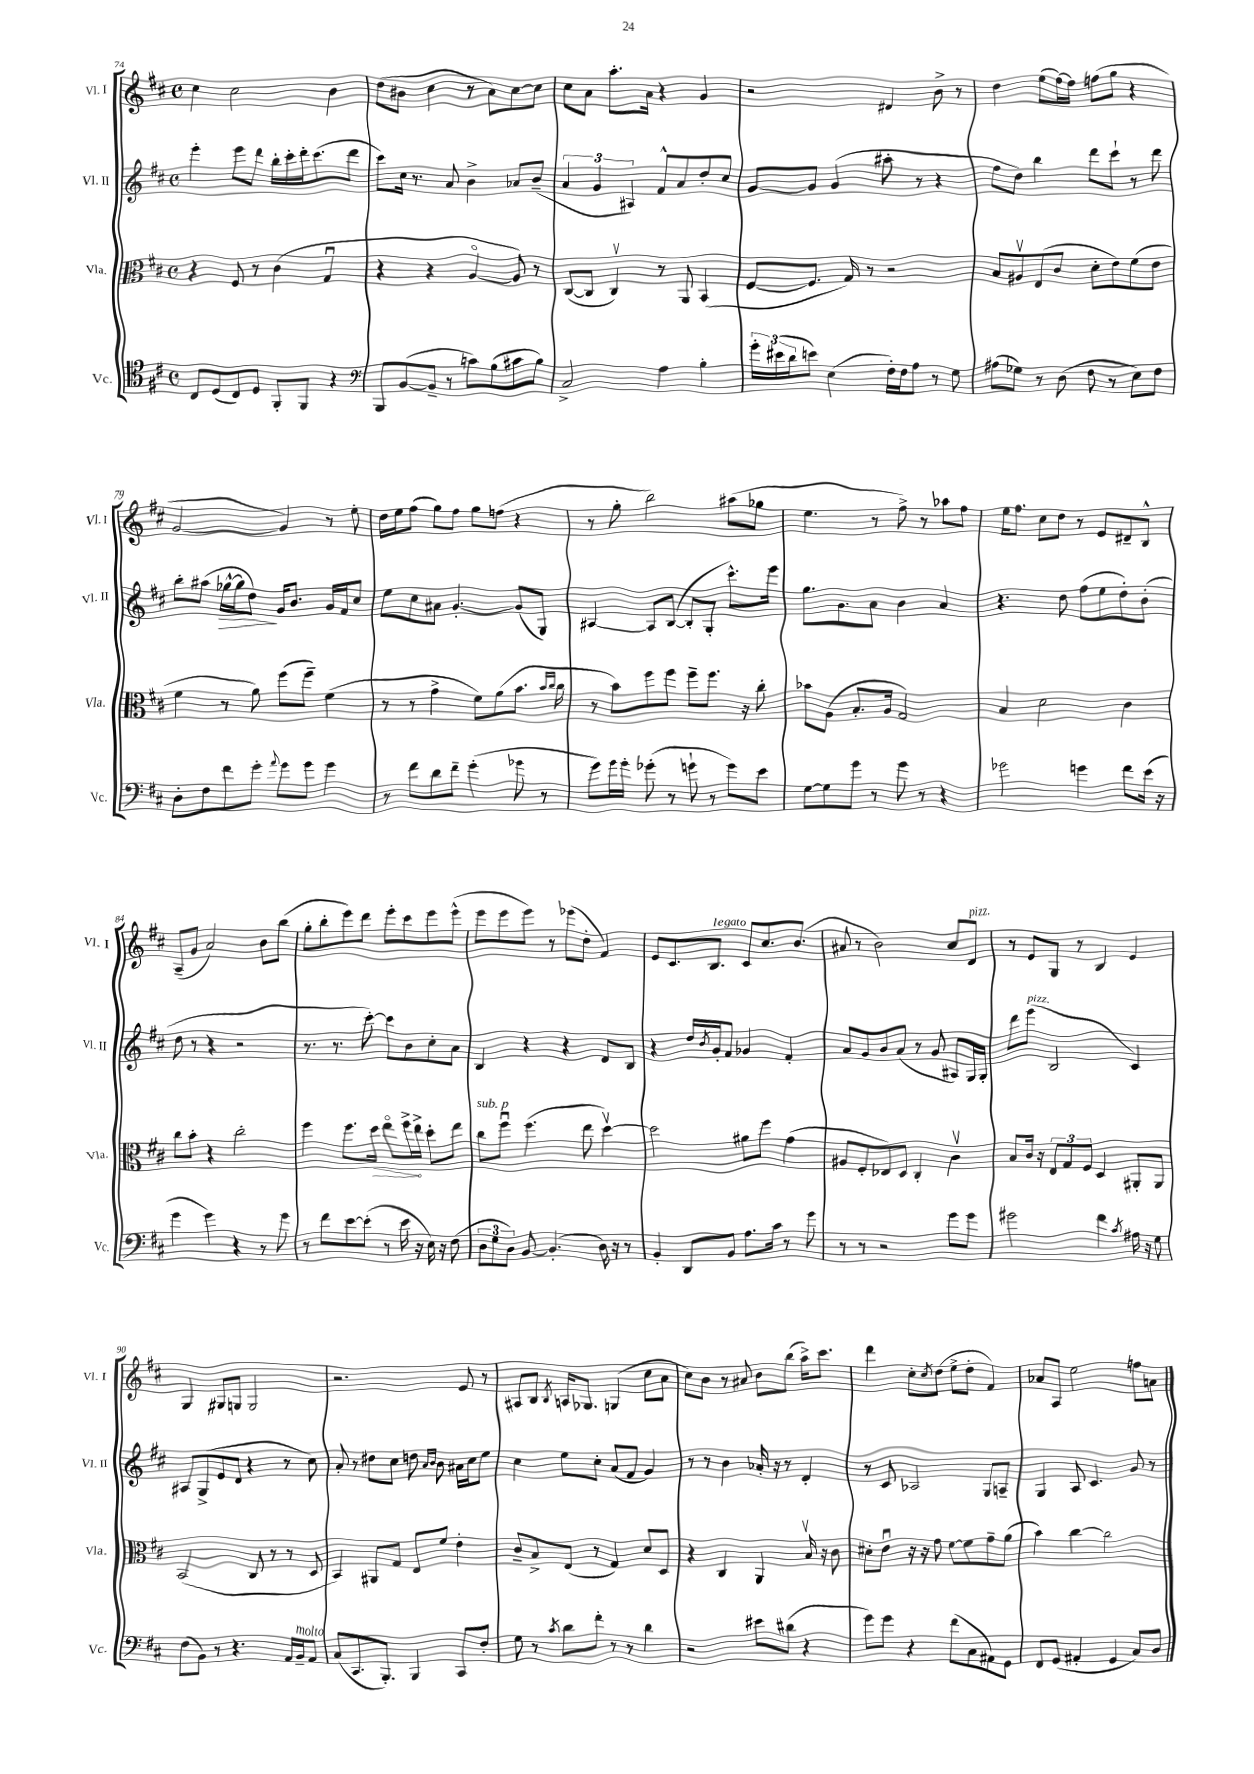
<<
\new StaffGroup <<
\new Staff = "s0" \with { instrumentName = "Vl. I" shortInstrumentName = "Vl. I" } {
    \clef treble \key d \major \defaultTimeSignature \time 4/4
    cis''4 cis''2 b'4 |
    d''8( bis'8 cis''4 r8 a'8) cis''8~ cis''8 |
    cis''8 a'8 a''8.-. a'16 r4 g'4 |
    r2 dis'4 b'8-> r8 |
    d''4 e''8( fis''16~) fis''16 f''8( g''8 r4 |
    g'2~ g'4) r8 e''8-. |
    d''16 e''16 fis''8( g''8) fis''8 g''8 f''8( r4 |
    r8 g''8-. b''2) ais''8( ges''8 |
    e''4. r8 fis''8->) r8 aes''8 fis''8 |
    e''16 fis''8. cis''8 d''8 r8 e'8 dis'8-- b8-^ |
    a8--( g'8 a'2) b'8 b''8( |
    g''8-. b''8-. e'''8) d'''8 e'''8-. cis'''8 e'''8 e'''8-^( |
    e'''8 e'''8 e'''8) r8 ees'''8( d''8-. fis'4) |
    e'8 cis'8. b8.^\markup { \italic "legato" } cis'8 cis''8. b'8.( |
    ais'8 r8 b'2) cis''8 d'8^\markup { \italic "pizz." } |
    r8 e'8 g8 r8 b4 e'4 |
    g4 gis8 g8 g2 |
    r2. e'8 r8 |
    ais8 b8 \acciaccatura { b8 } a16 ges8. g4( cis''8 a'8 |
    cis''8) b'8 r8 ais'8 b'8 b''8( a''16->) cis'''8. |
    d'''4 cis''8-. \acciaccatura { cis''8 } d''8( e''8-> d''8-. fis'4) |
    aes'8 a8 e''2 f''8 a'8 \bar "|." |
}
\new Staff = "s1" \with { instrumentName = "Vl. II" shortInstrumentName = "Vl. II" } {
    \clef treble \key d \major \defaultTimeSignature \time 4/4
    e'''4-. e'''8 d'''8 b''16-. cis'''16-. d'''16-. cis'''8.( d'''8 |
    cis'''8) cis''16 r8. a'8 b'4-> aes'8 b'8--( |
    \tuplet 3/2 { a'4 g'4 ais4) } fis'8-^ a'8 d''8-. cis''8 |
    g'8~ g'8 g'4( ais''8-. r8 r4 |
    fis''8 d''8) b''4 d'''8 cis'''8-! r8 d'''8 |
    b''8-. ais''8( ges''16~-^\> ges''16 d''8\!) g'16 b'8. g'16 fis'16 cis''8 |
    e''8 cis''8 ais'8 g'4.~-. g'8( g8) |
    ais4~ ais8 b8~( b8-. g8-. cis'''8.-^) e'''16 |
    g''8. g'8. a'8 b'4 a'4 |
    r4. d''8 fis''8( e''8 d''8-.) b'8-.( |
    d''8 r8 r4 r2 |
    r8. r8. cis'''8~-.) cis'''8 b'8 cis''8-. a'8 |
    b4 r4 r4 d'8 b8 |
    r4 d''16 \acciaccatura { b'8 } g'16-. fis'8 ges'4 fis'4-. |
    a'8 g'8 b'8 a'8( r8 g'8 ais8) g16 g16-. |
    d'''8 e'''8^\markup { \italic "pizz." }( b2 cis'4) |
    ais8 g8->( e'8 d'8 r4 r8 cis''8) |
    a'8-. r8 dis''8 cis''8 d''8 \grace { a'16 b'16 } b'8 ais'16 cis''16 e''8 |
    cis''4 e''8 cis''8-. a'8( fis'8 g'4) |
    r8 r8 b'4 aes'16-. r16 r8 d'4-. |
    r8 cis'8 aes2 g8 a8-- |
    g4 a8 cis'4. g'8 r8 \bar "|." |
}
\new Staff = "s2" \with { instrumentName = "Vla." shortInstrumentName = "Vla." } {
    \clef alto \key d \major \defaultTimeSignature \time 4/4
    r4 fis8 r8 cis'4( g4\downbow |
    r4 r4 a4~\flageolet a8) r8 |
    cis8~( cis8 cis4\upbow) r8 a,8 b,4( |
    fis8~ fis8. g16) r8 r2 |
    b8 ais8\upbow e8( cis'8 d'8-. e'8) fis'8( e'8 |
    fis'4 r8 a'8) fis''8( fis''8--) fis'4( |
    r8 r8 g'4-> fis'8) a'8( b'8. \grace { b'16 cis''16 } cis''16 |
    r8 b'8) fis''8 fis''8 fis''8-- fis''8. r16 cis''8-. |
    bes'8 a8( b8.-. a16 g2) |
    b4 d'2 cis'4 |
    cis''8 b'8-. r4 cis''2-. |
    fis''4 fis''8. \once \override Hairpin.circled-tip = ##t d''16\> e''8\flageolet fis''16->\! e''16-> d''8-. e''8 |
    cis''8^\markup { \italic "sub. p" } fis''8\downbow fis''4.( e''8 d''4~\upbow) |
    d''2 ais'8 fis''8 g'4( |
    ais8 fis8-. ees8) d8 cis4-. cis'4\upbow |
    b8 cis'16 r16 \tuplet 3/2 { e8 g8 fis8 } d4 ais,8-. ais,8 |
    b,2( cis8 r8 r8 d8 |
    b,4) ais,8 g8 e8 fis'8 e'4-. |
    cis'8-- b8-> e8( r8 g4) d'8 d8 |
    r4 cis4 a,4 b16\upbow r16 cis'8 |
    dis'8-. e'8\downbow r16 r16 g'8 fis'8~ fis'8 g'8-- a'8( |
    b'4) cis''4~ cis''2 \bar "|." |
}
\new Staff = "s3" \with { instrumentName = "Vc." shortInstrumentName = "Vc." } {
    \clef tenor \key d \major \defaultTimeSignature \time 4/4
    cis8 d8( cis8) d8 fis,8-. fis,8 r4 |
    \clef bass b,,8 b,8~( b,8-- r8 c'8) b8( cis'8 b8) |
    cis2-> a4 b4-. |
    \tuplet 3/2 { g'16-. eis'16( d'16 } e'8) e4( fis16-.) fis16 a8 r8 g8 |
    ais8( ges8) r8 d8( fis8 r8 e8) fis8 |
    d8-. fis8 fis'8 g'8-. \appoggiatura { a'8 } g'8 g'8 g'4 |
    r8 fis'8 d'8 fis'8-- g'4-.( ges'8 r8 |
    g'8) g'16 g'16-. ges'8-.( r8 g'8-! r8 g'8) e'8 |
    g8~ g8 g'8 r8 g'8 r8 r4 |
    ges'2 g'4 fis'8 e'16( r16 |
    g'4 g'4) r4 r8 g'8 |
    r8 fis'8 e'8~ e'8-.( r8 e'16 r16 e16) r16 fis8( |
    \tuplet 3/2 { d8 g8 d8) } b,8~ b,4.-.( d16) r16 r8 |
    b,4-. d,8 b,8 a8. cis'16 r8 g'8 |
    r8 r8 r2 g'8 g'8 |
    gis'2 fis'4 \acciaccatura { cis'8 } ais16 r16 g8 |
    fis8( b,8) r8 r4. a,16 b,16--^\markup { \italic "molto" } a,8 |
    cis8( cis,8. b,,8.-.) b,,4 cis,8 fis8-. |
    g8 r8 \acciaccatura { cis'8 } d'8 fis'8-. r8 r8 d'4 |
    r2 eis'8 dis'8( r4 |
    g'8) g'8 r4 fis'8( cis8 ais,8) g,8 |
    fis,8 g,8( ais,4-. g,4 cis8) d8 \bar "|." |
}
>>
>>
\layout { \context { \Score currentBarNumber = #74 } }
